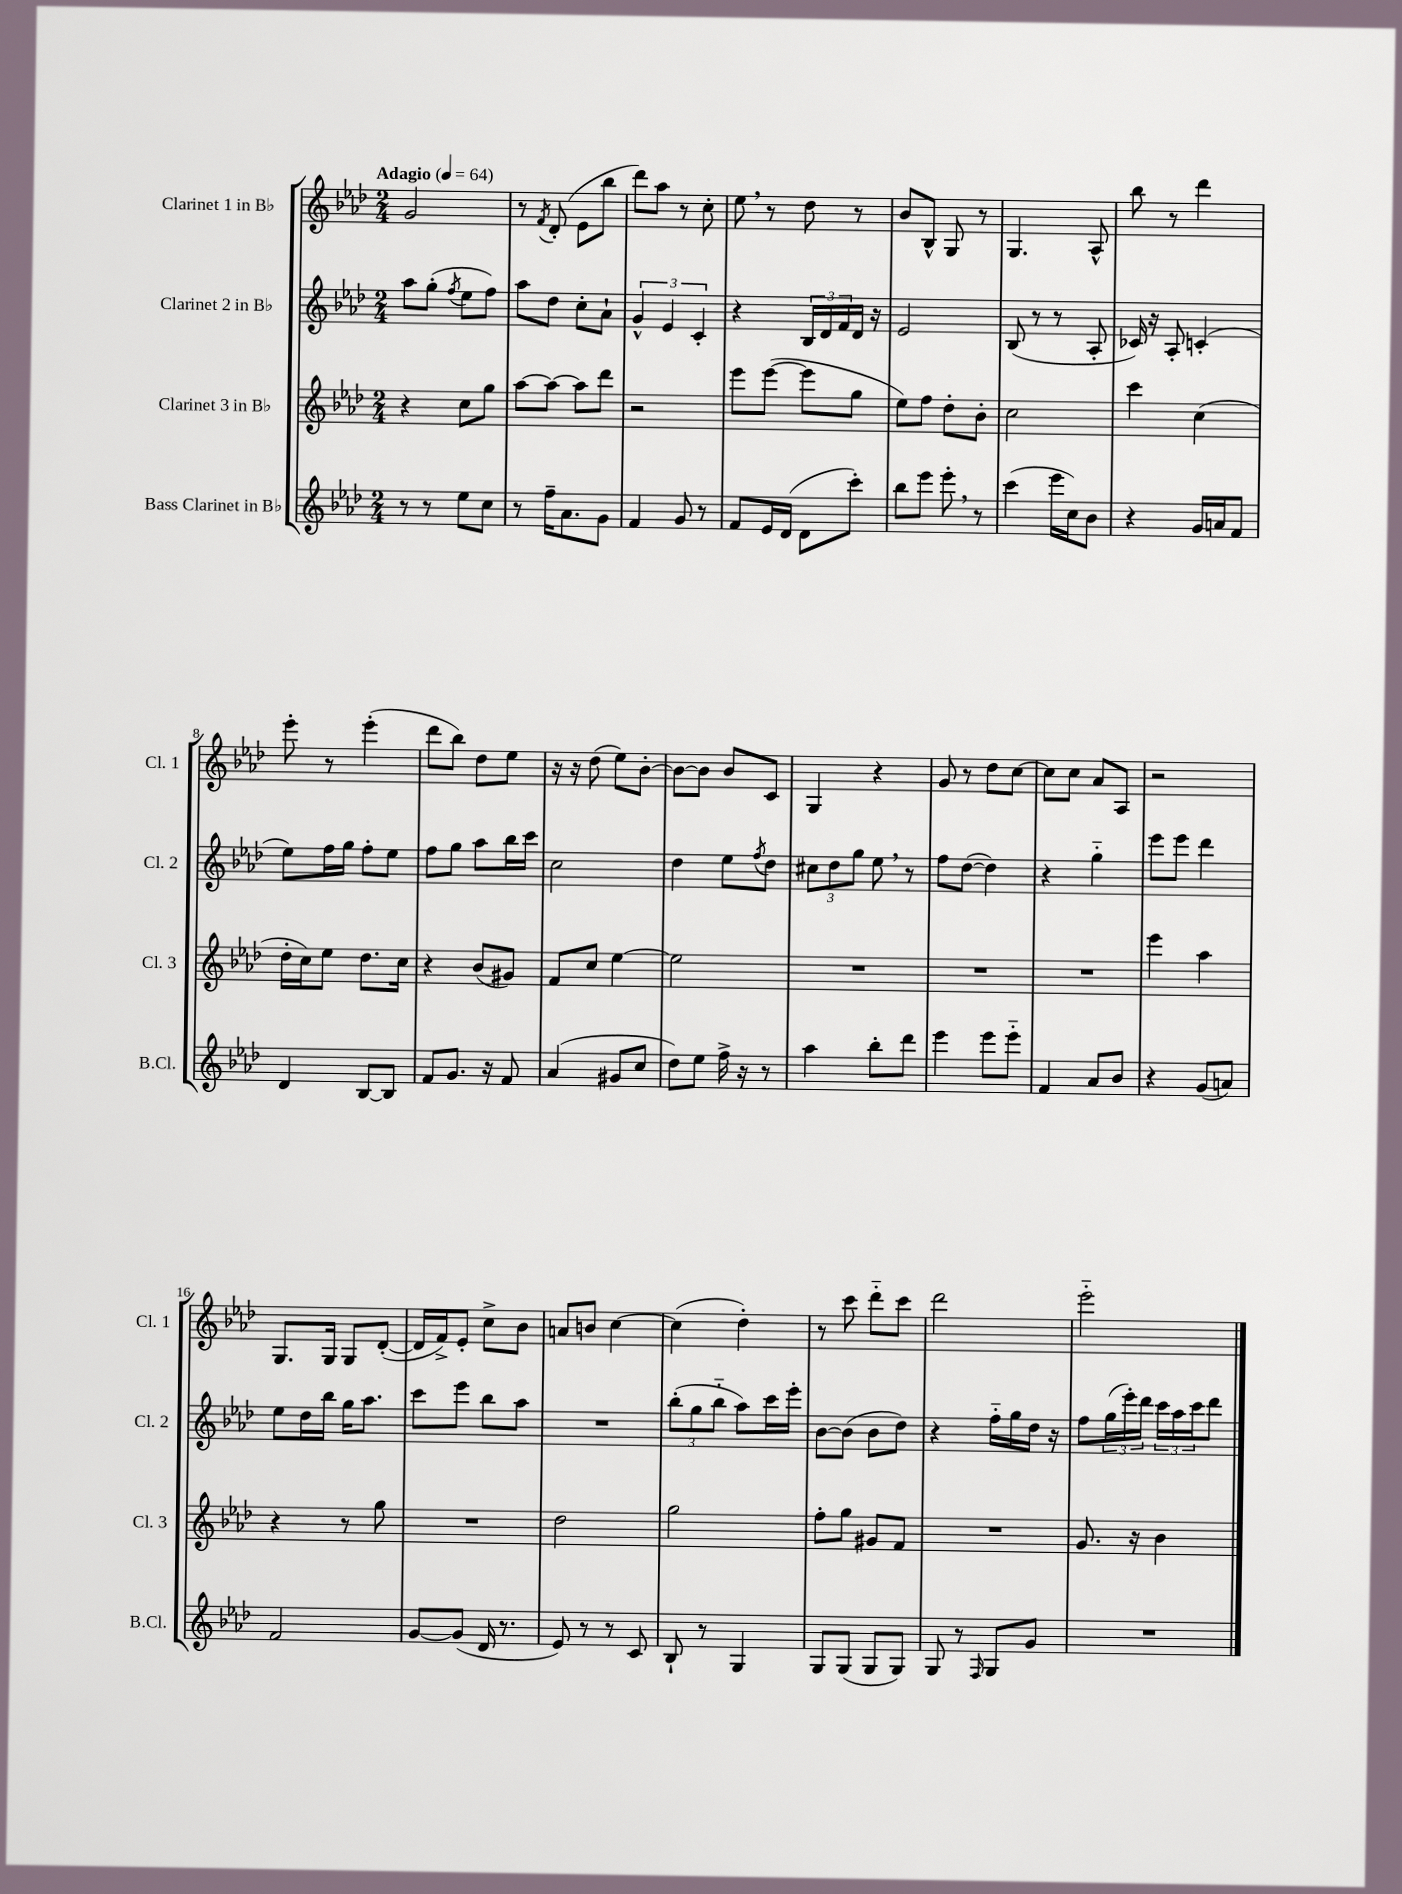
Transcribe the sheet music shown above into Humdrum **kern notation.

**kern	**kern	**kern	**kern
*part4	*part3	*part2	*part1
*staff4	*staff3	*staff2	*staff1
*I"Bass Clarinet in B♭	*I"Clarinet 3 in B♭	*I"Clarinet 2 in B♭	*I"Clarinet 1 in B♭
*I'B.Cl.	*I'Cl. 3	*I'Cl. 2	*I'Cl. 1
*clefG2	*clefG2	*clefG2	*clefG2
*k[b-e-a-d-]	*k[b-e-a-d-]	*k[b-e-a-d-]	*k[b-e-a-d-]
*M2/4	*M2/4	*M2/4	*M2/4
*MM64	*MM64	*MM64	*MM64
=1	=1	=1	=1
!	!	!	!LO:TX:a:B:t=Adagio
8r	4r	8aa-\L	2g/
8r	.	(8gg'\J	.
.	.	8qff/	.
8ee-\L	8cc\L	8ee-\L	.
8cc\J	8gg\J	8ff\J)	.
=2	=2	=2	=2
8r	[8aa-\L	8aa-\L	8r
.	.	.	8qf/
16ff~\KL	8aa-\J_	8dd-\J	(8d-'/
8.a-\	.	.	.
.	8aa-\L]	8cc'\L	8e-\L
8g\J	8ddd-\J	8a-`\J	8bb-\J
=3	=3	=3	=3
4f/	2r	6g^^/	8ddd-\L)
.	.	.	8aa-\J
.	.	6e-/	.
8g/	.	.	8r
.	.	6c'/	.
8r	.	.	8cc'\
=4	=4	=4	=4
8f/L	8eee-\L	4r	8ee-,\
16e-/L	([8eee-\J	.	8r
(16d-/JJ	.	.	.
8d-\L	8eee-\L]	24B-/LL	8dd-\
.	.	24d-/	.
.	.	24f/	.
8ccc'\J)	8gg\J	16d-/JJ	8r
.	.	16r	.
=5	=5	=5	=5
8bb-\L	8ee-\L)	2e-/	8b-/L
8eee-\J	8ff\J	.	8B-^^/J
8eee-',\	8dd-'\L	.	8G/
8r	8b-'\J	.	8r
=6	=6	=6	=6
(4ccc\	2cc\	(8B-/	4.G/
.	.	8r	.
16eee-\LL	.	8r	.
16cc\J)	.	.	.
8b-\J	.	8A-'/	8A-^^/
=7	=7	=7	=7
4r	4ccc\	16c-X/)	8bb-\
.	.	16r	.
.	.	8A-'/	8r
16g/LL	(4cc\	(4cn'/	4ddd-\
16an/J	.	.	.
8f/J	.	.	.
!!LO:LB:g=z
=8	=8	=8	=8
4d-/	16dd-'\LL	8ee-\L)	8eee-'\
.	16cc\J)	.	.
.	8ee-\J	16ff\L	8r
.	.	16gg\JJ	.
[8B-/L	8.dd-\L	8ff'\L	(4eee-'\
8B-/J]	.	8ee-\J	.
.	16cc\Jk	.	.
=9	=9	=9	=9
8f/L	4r	8ff\L	8ddd-\L
8.g/J	.	8gg\J	8bb-\J)
.	(8b-/L	8aa-\L	8dd-\L
16r	.	.	.
8f/	8g#X/J)	16bb-\L	8ee-\J
.	.	16ccc\JJ	.
=10	=10	=10	=10
(4a-/	8f/L	2cc\	16r
.	.	.	16r
.	8cc/J	.	(8dd-\
8g#X/L	[4ee-\	.	8ee-\L)
8cc/J	.	.	[8b-'\J
=11	=11	=11	=11
8dd-\L)	2ee-\]	4dd-\	8b-\L_
8ee-\J	.	.	8b-\J]
16ff^\	.	8ee-\L	8b-/L
16r	.	.	.
.	.	8qff/	.
8r	.	8dd-\J	8c/J
=12	=12	=12	=12
4aa-\	2r	12cc#X\L	4G/
.	.	12dd-\	.
.	.	12gg\J	.
8bb-'\L	.	8ee-,\	4r
8ddd-\J	.	8r	.
=13	=13	=13	=13
4eee-\	2r	8ff\L	8g/
.	.	([8dd-\J	8r
8eee-\L	.	4dd-\])	8dd-\L
8eee-\J	.	.	[8cc\J
=14	=14	=14	=14
4f/	2r	4r	8cc\L]
.	.	.	8cc\J
8a-/L	.	4gg\	8a-/L
8b-/J	.	.	8A-/J
=15	=15	=15	=15
4r	4eee-\	8eee-\L	2r
.	.	8eee-\J	.
(8g/L	4aa-\	4ddd-\	.
8an/J)	.	.	.
!!LO:LB:g=z
=16	=16	=16	=16
2f/	4r	8ee-\L	8.G/L
.	.	16dd-\L	.
.	.	16bb-\JJ	16G/Jk
.	8r	16gg\KL	8G/L
.	.	8.aa-\J	.
.	8gg\	.	([8d-'/J
=17	=17	=17	=17
[8g/L	2r	8ccc\L	16d-/LL]
.	.	.	16f^/J)
(8g/J]	.	8eee-\J	8e-'/J
16d-/	.	8bb-\L	8cc^\L
8.r	.	.	.
.	.	8aa-\J	8b-\J
=18	=18	=18	=18
8e-/)	2dd-\	2r	8an/L
8r	.	.	8bn/J
8r	.	.	[4cc\
8c/	.	.	.
=19	=19	=19	=19
8B-`/	2gg\	(12bb-'\L	(4cc\]
.	.	12gg\	.
8r	.	.	.
.	.	12bb-\J	.
4G/	.	8aa-\L)	4dd-'\)
.	.	16ccc\L	.
.	.	16eee-'\JJ	.
=20	=20	=20	=20
8G/L	8ff'\L	[8b-\L	8r
(8G/J	8gg\J	(8b-\J]	8ccc\
8G/L	8g#X/L	8b-\L	8ddd-\L
8G/J)	8f/J	8dd-\J)	8ccc\J
=21	=21	=21	=21
8G/	2r	4r	2ddd-\
8r	.	.	.
16qqF/	.	.	.
8G/L	.	16ff\LL	.
.	.	16gg\	.
8g/J	.	16dd-\JJ	.
.	.	16r	.
=22	=22	=22	=22
2r	8.g/	8ff\L	2eee-\
.	.	(24gg\L	.
.	.	24eee-'\)	.
.	16r	.	.
.	.	24ddd-\JJ	.
.	4b-\	24ccc\LL	.
.	.	24aa-\	.
.	.	24ccc\J	.
.	.	8ddd-\J	.
==	==	==	==
*-	*-	*-	*-
